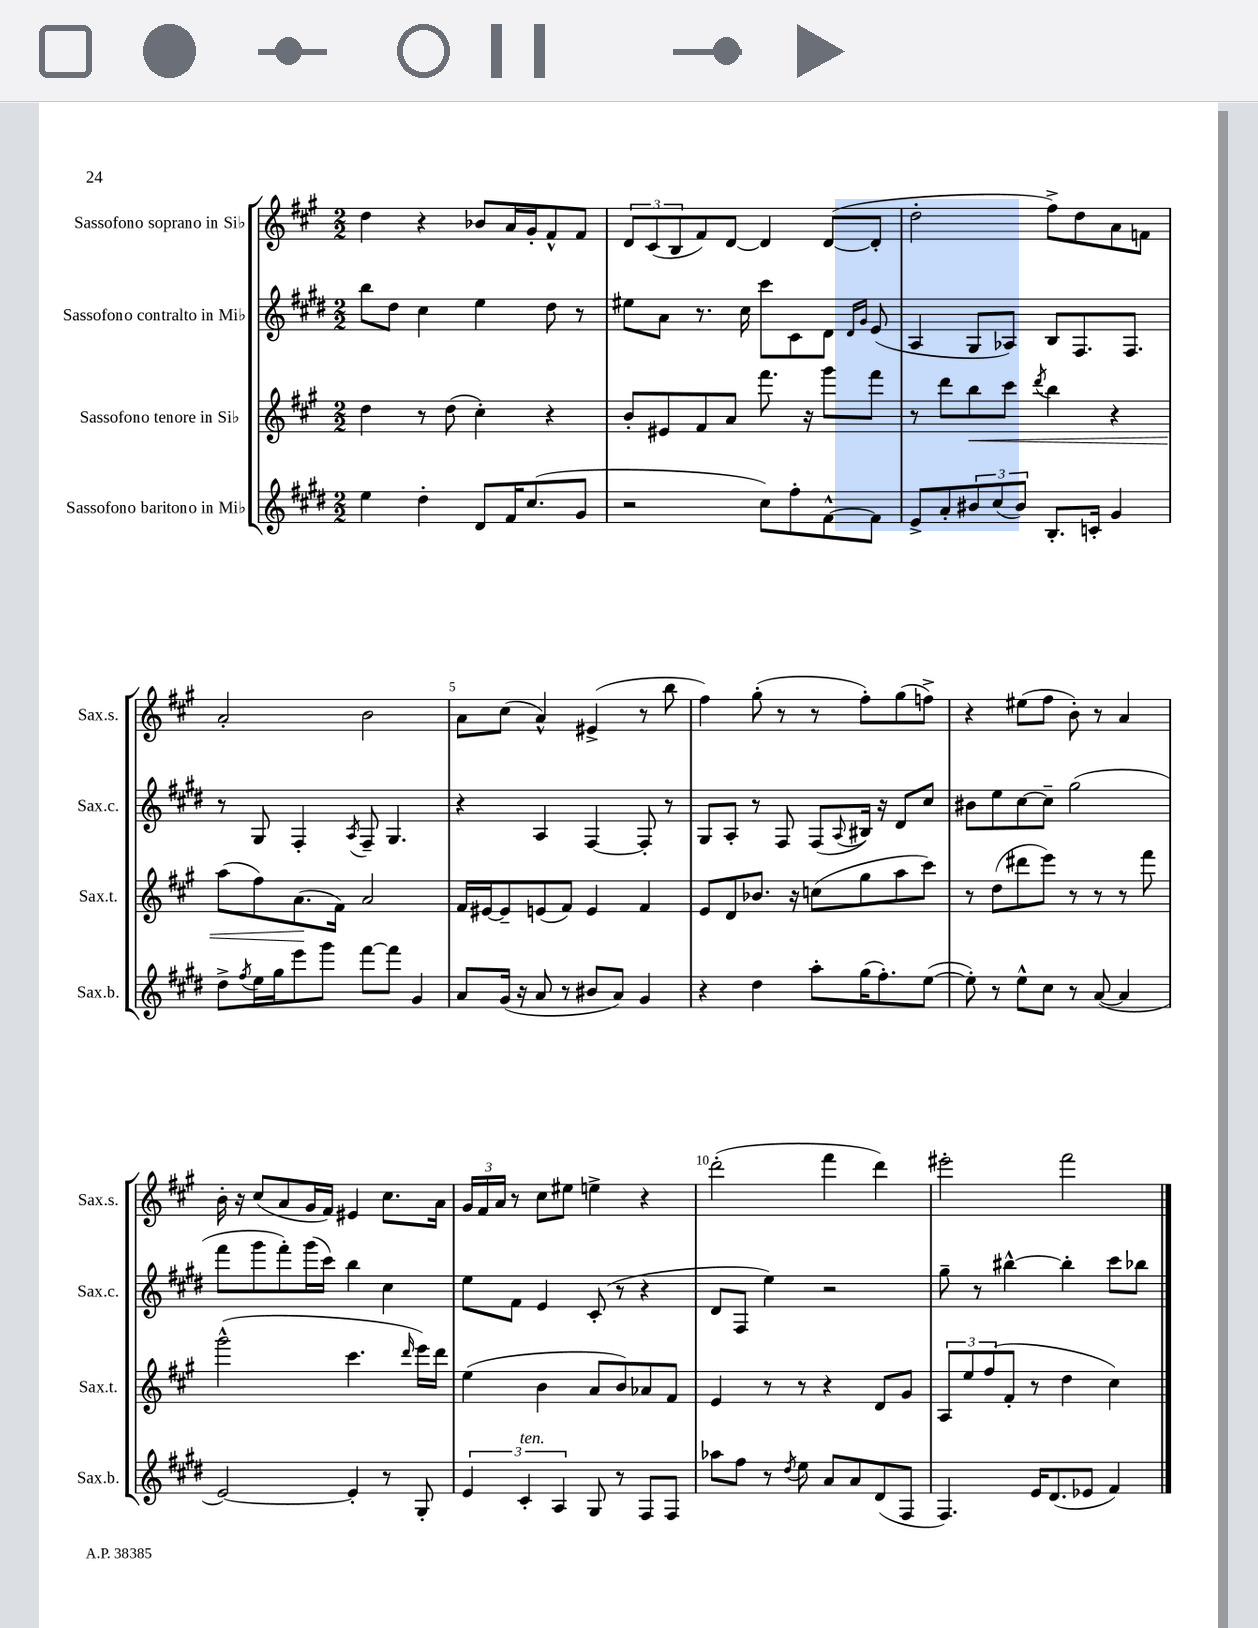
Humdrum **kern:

**kern	**kern	**dynam	**kern	**kern
*part4	*part3	*part3	*part2	*part1
*staff4	*staff3	*staff3	*staff2	*staff1
*I"Sassofono baritono in Mi♭	*I"Sassofono tenore in Si♭	*	*I"Sassofono contralto in Mi♭	*I"Sassofono soprano in Si♭
*I'Sax.b.	*I'Sax.t.	*	*I'Sax.c.	*I'Sax.s.
*clefG2	*clefG2	*	*clefG2	*clefG2
*k[f#c#g#d#]	*k[f#c#g#]	*	*k[f#c#g#d#]	*k[f#c#g#]
*M2/2	*M2/2	*	*M2/2	*M2/2
=1	=1	=1	=1	=1
4ee\	4dd\	.	8bb\L	4dd\
.	.	.	8dd#\J	.
4dd#'\	8r	.	4cc#\	4r
.	(8dd\	.	.	.
8d#/L	4cc#'\)	.	4ee\	8b-X/L
16f#/K	.	.	.	16a/L
(8.cc#/	.	.	.	16g#'/J
.	4r	.	8dd#\	8f#^^/
8g#/J	.	.	8r	8f#/J
=2	=2	=2	=2	=2
2r	8b'/L	.	8ee#X\L	12d/L
.	.	.	.	(12c#/
.	8e#X/	.	8a\J	.
.	.	.	.	12B/
.	8f#/	.	8.r	8f#/)
.	8a/J	.	.	[8d/J
.	.	.	16cc#\	.
8cc#\L)	8.fff#\	.	8ccc#\L	4d/]
8ff#'\	.	.	8c#\	.
.	16r	.	.	.
[8f#^^\	8ggg#\L	.	8d#\J	([8d/L
.	.	.	16qqd#/LL	.
.	.	.	16qqg#/JJ	.
8f#\J]	8fff#\J	.	(8e/	8d'/J]
=3	=3	=3	=3	=3
8e^/L	8r	.	4A/	2dd'\
8a'/	8ddd\L	.	.	.
!	!	!LO:HP:b	!	!
12b#X/	8bb\	<	8G#/L	.
(12cc#/	.	.	.	.
.	8ccc#\J	.	8A-X/J)	.
12b#/J)	.	.	.	.
.	8qddd/	.	.	.
8.B'/L	4bb\	.	8B/L	8ff#^\L)
.	.	.	8.F#/	8dd\
16cn'/Jk	.	.	.	.
4g#/	4r	.	.	8a\
.	.	.	8.F#/J	.
.	.	.	.	8fn\J
!!LO:LB:g=z
=4	=4	=4	=4	=4
8dd#^\L	(8aa\L	.	8r	2a'/
8qff#/	.	.	.	.
16ee\L	8ff#\)	.	8G#/	.
16gg#\J	.	.	.	.
8eee\	(8.a\	.	4F#'/	.
8ggg#\J	.	.	.	.
.	16f#\Jk)	[	.	.
.	.	.	8qA/	.
[8fff#\L	2a/	.	8F#~/	2b\
8fff#\J]	.	.	4.G#/	.
4g#/	.	.	.	.
=5	=5	=5	=5	=5
8a/L	16f#/LL	.	4r	8a\L
.	[16e#X/J	.	.	.
(16g#/Jk	8e#~/]	.	.	(8cc#\J
16r	.	.	.	.
8a/	(8en/	.	4A/	4a^^/)
8r	8f#/J)	.	.	.
8b#X/L	4e/	.	[4F#/	(4e#X^/
8a/J)	.	.	.	.
4g#/	4f#/	.	8F#'/]	8r
.	.	.	8r	8bb\
=6	=6	=6	=6	=6
4r	8e/L	.	8G#/L	4ff#\)
.	8d/	.	8A'/J	.
4dd#\	8.b-X/J	.	8r	(8gg#'\
.	.	.	8F#/	8r
.	16r	.	.	.
8aa'\L	(8ccn\L	.	(8F#/L	8r
.	.	.	8qqA/	.
(16gg#\K	8gg#\	.	16B#X/Jk)	8ff#'\L)
8.ff#'\)	.	.	16r	.
.	8aa\	.	8d#/L	(8gg#\
([8ee\J	8ccc#\J)	.	8cc#/J	8ffn^\J)
=7	=7	=7	=7	=7
8ee'\])	8r	.	8b#X\L	4r
8r	(8dd\L	.	8ee\	.
8ee^^\L	8ddd#X\	.	[8cc#\	(8ee#X\L
8cc#\J	8eee\J)	.	8cc#~\J]	8ff#\J
8r	8r	.	(2gg#\	8b'\)
([8a/	8r	.	.	8r
4a/]	8r	.	.	4a/
.	8fff#\	.	.	.
!!LO:LB:g=z
=8	=8	=8	=8	=8
[2e/)	(2ggg#^^\	.	8fff#\L	16b'\
.	.	.	.	16r
.	.	.	8ggg#\	(8cc#/L
.	.	.	8fff#'\)	8a/
.	.	.	(16ggg#\L	16g#/L
.	.	.	16ccc#\JJ)	16f#/JJ)
4e'/]	4.ccc#\	.	4bb\	4e#X/
8r	.	.	4cc#\	8.cc#\L
.	16qqddd/	.	.	.
8G#'/	16eee\LL)	.	.	.
.	16ddd\JJ	.	.	16a\Jk
=9	=9	=9	=9	=9
6e/	(4ee\	.	8ee\L	24g#/LL
.	.	.	.	24f#/
.	.	.	.	24a/JJ
.	.	.	8f#\J	8r
!LO:TX:a:i:t=ten.	!	!	!	!
6c#'/	.	.	.	.
.	4b\	.	4e/	8cc#\L
6A/	.	.	.	.
.	.	.	.	8ee#X\J
8G#/	8a/L	.	(8c#'/	4een^\
8r	8b/)	.	8r	.
8F#/L	8a-X/	.	4r	4r
8F#/J	8f#/J	.	.	.
=10	=10	=10	=10	=10
8aa-X\L	4e/	.	8d#/L	(2ddd'\
8ff#\J	.	.	8F#/J	.
8r	8r	.	4ee\)	.
8qdd#/	.	.	.	.
8ee\	8r	.	.	.
8a/L	4r	.	2r	4fff#\
8a/	.	.	.	.
(8d#/	8d/L	.	.	4ddd\)
8F#/J	8g#/J	.	.	.
=11	=11	=11	=11	=11
4.F#/)	12A/L	.	8gg#~\	2eee#X'\
.	12ee/	.	.	.
.	.	.	8r	.
.	(12ff#/	.	.	.
.	8f#'/J	.	[4bb#X^^\	.
16e/KL	8r	.	.	.
(8.d#/	.	.	.	.
.	4dd\	.	4bb#'\]	2fff#\
8e-X/J	.	.	.	.
4f#/)	4cc#\)	.	8ccc#\L	.
.	.	.	8bb-X\J	.
==	==	==	==	==
*-	*-	*-	*-	*-
